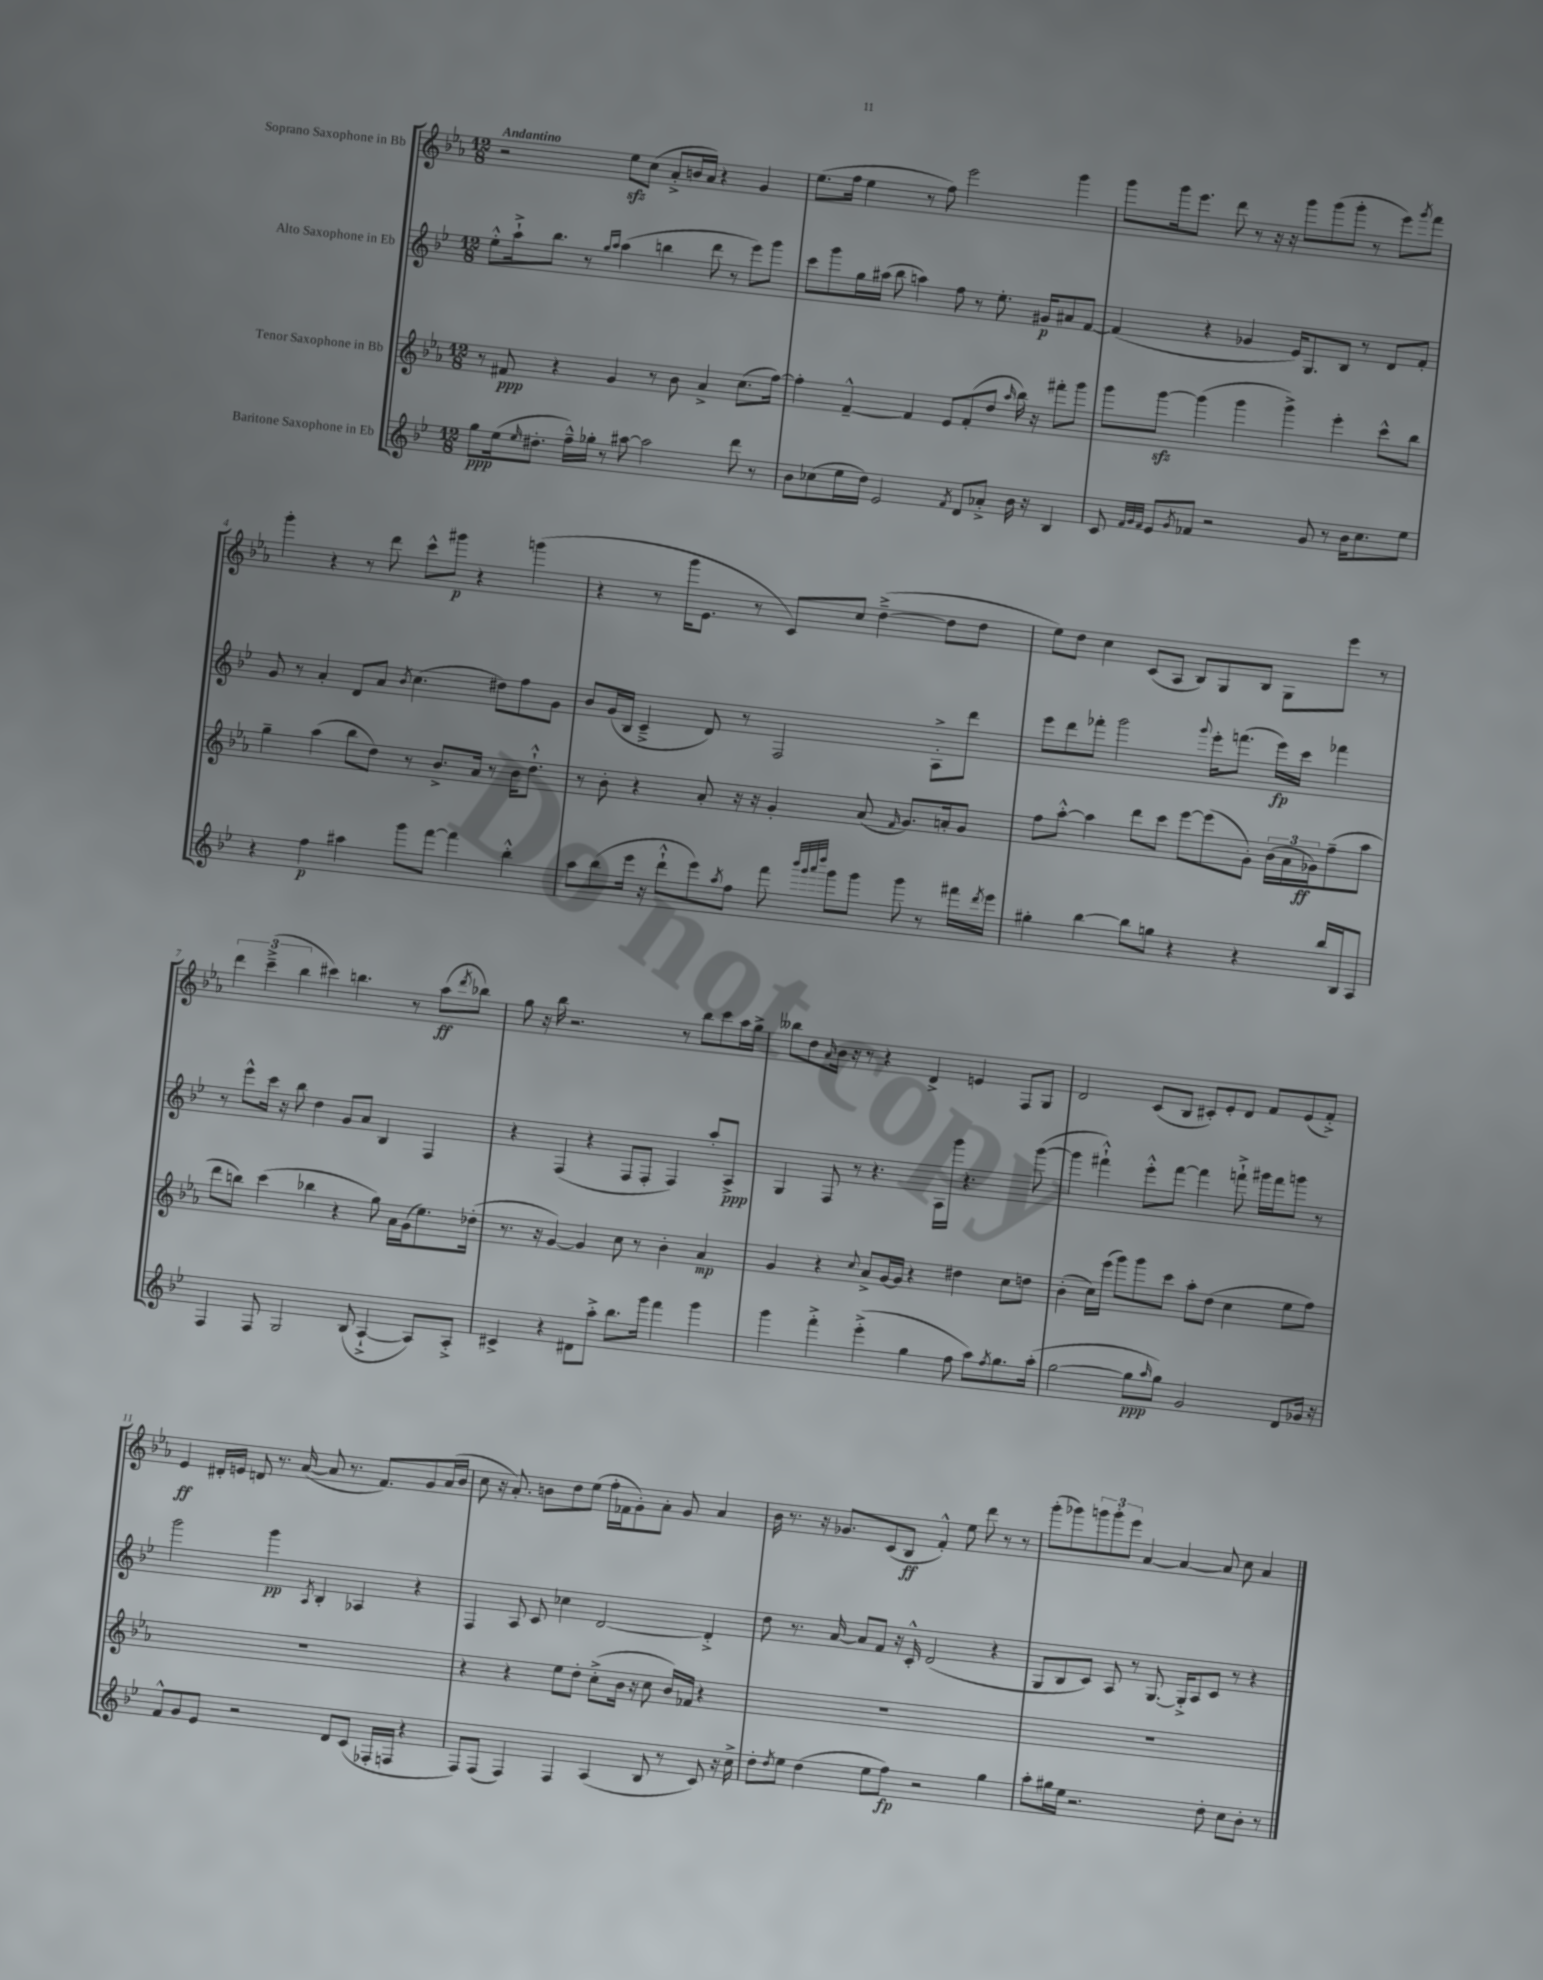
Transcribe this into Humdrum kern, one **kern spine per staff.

**kern	**kern	**kern	**kern
*staff4	*staff3	*staff2	*staff1
*clefG2	*clefG2	*clefG2	*clefG2
*k[b-e-]	*k[b-e-a-]	*k[b-e-]	*k[b-e-a-]
*M12/8	*M12/8	*M12/8	*M12/8
8gg	8r	8ee-'^^	2r
(16ee-	8f#	16aa`^	.
16qqee-	.	.	.
8.dd#'	.	8.bb-	.
.	4r	.	.
16ff~^^)	.	8r	.
16gg-'	.	.	.
.	.	16qqgg	.
.	.	16qqaa	.
8r	4g	(4aa	8ee-
[8aa#	.	.	(8cc
2aa#]	8r	4bb	8a-'^
.	8b-	.	16b
.	.	.	16a-)
.	4a-^	8ddd	4r
.	.	8r	.
8ddd	(8.cc	8eee-)	4g
8r	.	8ggg	.
.	[16ff)	.	.
=	=	=	=
8b-	4ff']	8ccc	(8.ee-
(8cc-	.	8ggg	.
.	.	.	16ff
16ee-	[4f~^^	16gg	4ee-
16dd)	.	(16aa#	.
2e-	.	8bb-	.
.	4f]	4aa)	8r
.	.	.	8ff)
.	8e-	8ff	2eee-
8qf	.	.	.
8d	(8f'	8r	.
8a-'^	8dd	8.ee-'	.
.	16qqaa-	.	.
16b-	16bb-)	.	.
16r	16r	16g#	.
4B-	8fff#'	8a#	4ggg
.	8ggg	[8f	.
=	=	=	=
8c	8ggg	(4f]	8ggg
32qqf	.	.	.
32qqg	.	.	.
32qqf	.	.	.
8e-	[8ggg	.	16ggg
.	.	.	8.eee-
8qg	.	.	.
8f-	(4ggg]	4r	.
2r	.	.	8ddd
.	4ggg	4g-	8r
.	.	.	16r
.	.	.	16r
.	4ggg^)	16e-)	8ggg
.	.	8.G	.
8g	.	.	(8ggg
8r	4eee-'	8B-	8ggg'
16b-	.	8r	8r
8.cc	.	.	.
.	8ccc^^	8d	8eee-)
.	.	.	8qggg
8ee-	8bb-	8f'	8fff
=	=	=	=
4r	4gg~	8g	4ggg'
.	.	8r	.
4ff	(4aa-	4a'	4r
4aa#	8bb-	8d	8r
.	8dd)	8a	8ddd
.	.	8qb-	.
8ggg	8r	(4.cc	8ccc^^
[8fff	8.b-^	.	8ggg#
4fff]	.	.	4r
.	16a-	.	.
.	8r	8dd#)	.
4bb-'^^	16b-	8ff	(4ggg
.	8.dd`^^	.	.
.	.	8g	.
=	=	=	=
8aa	8r	8b-	4r
(8bb-	8b-'	(16g	.
.	.	16B-	.
16eee-	4r	4c~^	8r
16r	.	.	.
8ddd`^^	.	.	16ggg
.	.	.	8.e-
8eee-)	8a-'	8d)	.
8qaa	.	.	.
8ff	16r	8r	8r
.	16r	.	.
8fff	4g'	2F	8c)
32qqbbb-	.	.	.
32qqggg	.	.	.
32qqaaa	.	.	.
32qqdddd	.	.	.
8ggg	.	.	8cc
8ggg	(8a-	.	([4dd~^
.	16qqf	.	.
8ggg	8.g)	.	.
8r	.	8A'^	8dd]
.	16a'	.	.
16fff#	8g	8ddd	8dd
8qddd	.	.	.
16eee-	.	.	.
=	=	=	=
4gg#'	8ff	8eee-	8ee-)
.	[8aa-'^^	8ddd	8dd
[4bb-	4aa-]	8fff-'	4cc
.	.	2ggg	.
8bb-]	8ddd	.	(8c
8gg	8ccc	.	8A-
4r	[8eee-	.	8B-)
.	.	8qqggg	.
.	(8eee-]	16eee-'	8G
.	.	(8.fff	.
4r	8g')	.	8B-
.	(24b-	16eee-)	8G
.	24a-	.	.
.	.	16ccc	.
.	24g-)	.	.
16bb-	(8ff~	4fff-	8eee-
16B-	.	.	.
8A	8aa-	.	8r
=	=	=	=
4F	8ddd	8r	6ddd
.	8bb)	8eee-^^	.
.	.	.	(6ccc~^
8F	(4ccc	16ccc	.
.	.	16r	.
.	.	.	6bb-
2G	.	8bb-	.
.	4bb-	4dd	4ccc#)
.	4r	8g	4.bb
(8B-	.	8a	.
[4A`^	8gg)	4B-	.
.	16a-	.	8r
.	(16g	.	.
8A])	8.ee-)	4F	(8aa-
.	.	.	8qddd
8A'^	.	.	8bb-)
.	(16dd-'	.	.
=	=	=	=
4c#^	8.r	4r	8gg
.	.	.	16r
.	16r	.	16bb-
4r	[4g)	(4F	2.r
8d#	4g]	4r	.
8aa'^	.	.	.
8.bb-	8cc	8F	.
.	8r	8F'	.
16ggg	.	.	.
4fff	4b-'	4F)	8r
.	.	.	8bb-
4ggg	4a-	8aa'	8ccc
.	.	8A^	16aa-
.	.	.	16gg^
=	=	=	=
4ggg	4g	4G	8bb--
.	.	.	8dd
.	.	.	16qqa-
4fff'^	4r	8F	16b-
.	.	.	16r
.	.	8r	8r
.	8qqcc	.	.
(4eee-'^	8a-^	4.r	4r
.	[16g	.	.
.	16g]	.	.
4gg	4r	.	4d^
.	.	16A	.
.	.	16ggg	.
8ff	4dd#	4.r	4e
8aa)	.	.	.
8qff	.	.	.
8.gg	8cc	.	8F
.	8dd	([8ggg	8G
(16aa'	.	.	.
=	=	=	=
[2gg	(4b-'	4ggg]	2d
.	16cc)	4fff#`^^)	.
.	(16eee-	.	.
.	8ggg)	.	.
8gg]	8ggg	8eee-'^^	(8c
16qqaa	.	.	.
8gg)	8ccc	[8fff#	8B-
2g	8aa-'	4fff#]	8c#')
.	(8dd	.	8e-'
.	4cc	8fff`^	8d
.	.	16ggg#	8f
.	.	16fff	.
8d	8ee-	8ggg	(8e-
16g-	8ff)	8r	8f'^)
16r	.	.	.
=	=	=	=
8f^^	1.r	2ggg	4e-
8g	.	.	.
8e-	.	.	16d#'
.	.	.	16e
2r	.	.	8d
.	.	4ggg	8.r
.	.	.	([16a-
.	.	8qA	.
.	.	4B-'	8a-]
8d	.	.	8.r
(8c	.	4A-	.
.	.	.	8.f)
16F-'	.	.	.
16F	.	.	.
4r	.	4r	8g
.	.	.	(16a-
.	.	.	16b-
=	=	=	=
8F)	4r	4F	8cc
(8F	.	.	16r
.	.	.	8.a-')
4F)	4r	8A	.
.	.	8c	8b
4F	8ee-	4cc-	8dd
.	8dd'	.	(8ee-
(4A	(8cc'^	[2d	16ff'
.	.	.	16f-
.	16b-	.	8g')
.	16r	.	.
8B-	8cc	.	8a-'
8r	16b-)	.	8g
.	16f-	.	.
8c)	4r	4d'^]	4a-
16r	.	.	.
16cc^	.	.	.
=	=	=	=
8dd'	1.r	8dd	16b-
.	.	.	8.r
8qdd	.	.	.
8ee-	.	8.r	.
(4dd	.	.	16r
.	.	[16a	8.g-
.	.	8a]	.
8ee-	.	8f	(8c
8ff)	.	16r	8B-
.	.	16c'^^	.
2r	.	(2d	4f'^^)
.	.	.	8ee-
.	.	.	8ddd
4gg	.	4r	8r
.	.	.	8r
=	=	=	=
8aa'	1.r	8G	(8ggg'
16gg#	.	8B-	8ggg-)
16ee-	.	.	.
2.r	.	8c)	12ggg
.	.	.	12ggg'
.	.	8A	.
.	.	.	12eee-
.	.	8r	[4a-
.	.	[8.G	.
.	.	.	4a-_
.	.	16G'^]	.
.	.	8A	.
8dd'	.	8c	8a-]
8cc	.	8r	8cc
8b-'	.	4r	4a-
8r	.	.	.
==	==	==	==
*-	*-	*-	*-
